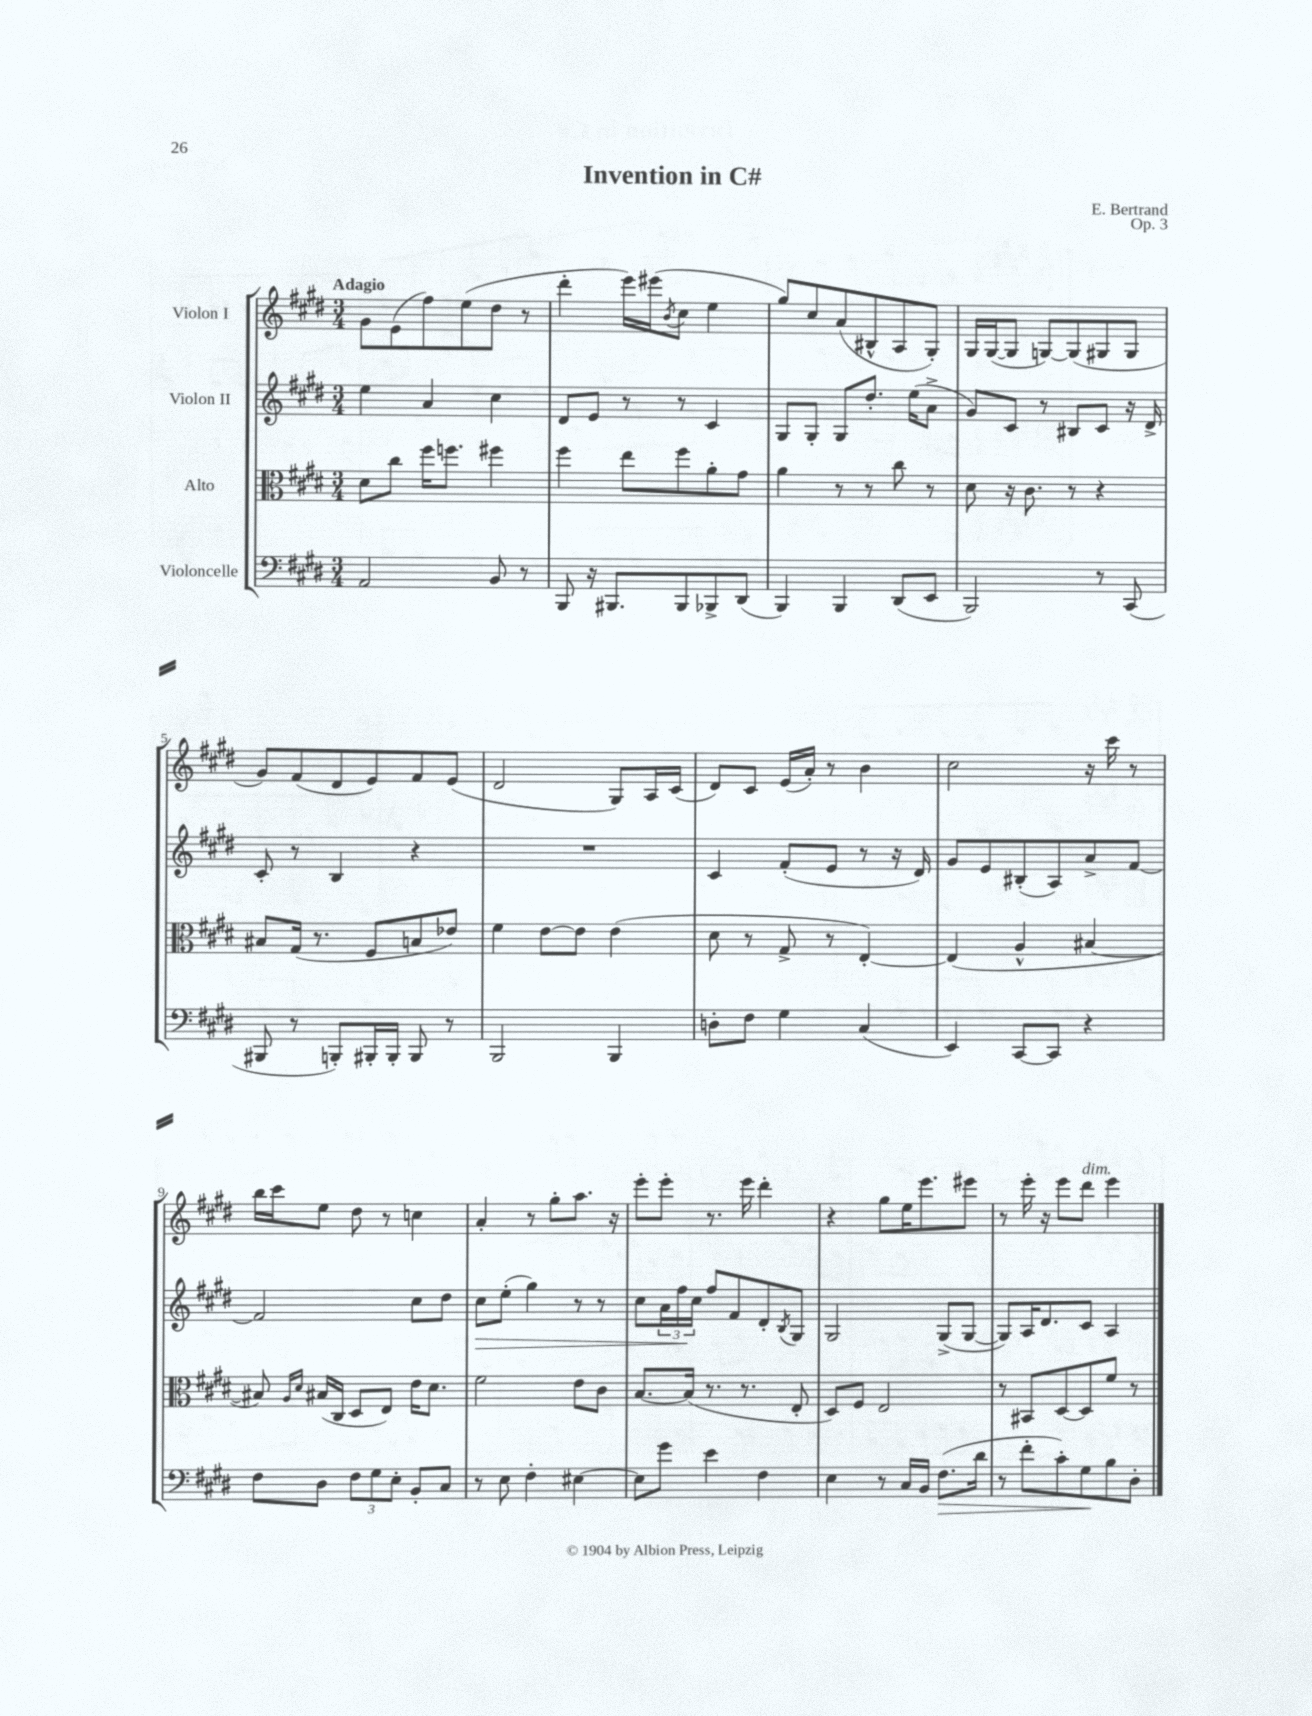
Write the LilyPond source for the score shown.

\header { title = "Invention in C#" composer = "E. Bertrand" opus = "Op. 3" }
<<
\new StaffGroup <<
\new Staff = "s0" \with { instrumentName = "Violon I" } {
    \clef treble \key e \major \numericTimeSignature \time 3/4 \tempo "Adagio"
    gis'8 e'8( fis''8) e''8( dis''8 r8 |
    dis'''4-. e'''16) eis'''16( \acciaccatura { b'8 } cis''8 e''4 |
    gis''8) cis''8 a'8( bis8-^ a8 gis8-.) |
    gis16 gis16~( gis8 g8~) g8( gis8 gis8 |
    gis'8) fis'8( dis'8 e'8) fis'8 e'8( |
    dis'2 gis8) a16 cis'16( |
    dis'8) cis'8 e'16( a'16-.) r8 b'4 |
    cis''2 r16 cis'''16 r8 |
    b''16 cis'''16 e''8 dis''8 r8 c''4 |
    a'4-. r8 gis''8-. a''8. r16 |
    e'''8-. e'''8-. r8. e'''16 dis'''4-. |
    r4 gis''8 e''16 e'''8. eis'''8 |
    r8 e'''16-. r16 e'''8 dis'''8^\markup { \italic "dim." } e'''4 \bar "|." |
}
\new Staff = "s1" \with { instrumentName = "Violon II" } {
    \clef treble \key e \major \numericTimeSignature \time 3/4
    e''4 a'4 cis''4 |
    dis'8 e'8 r8 r8 cis'4 |
    gis8 gis8-. gis8 dis''8.-. e''16( a'8-> |
    gis'8) cis'8 r8 bis8 cis'8 r16 dis'16-> |
    cis'8-. r8 b4 r4 |
    R2. |
    cis'4 fis'8-.( e'8 r8 r16 dis'16) |
    gis'8 e'8 bis8-.( a8) a'8-> fis'8~ |
    fis'2 cis''8 dis''8 |
    cis''8\> e''8-.( gis''4) r8 r8 |
    cis''8 \tuplet 3/2 { a'16 fis''16\! cis''16 } fis''8 fis'8 dis'8-. \acciaccatura { b8 } gis8 |
    gis2 gis8->( gis8~ |
    gis8) a16 dis'8. cis'8 a4 \bar "|." |
}
\new Staff = "s2" \with { instrumentName = "Alto" } {
    \clef alto \key e \major \numericTimeSignature \time 3/4
    dis'8 cis''8 fis''16 f''8. fis''4 |
    fis''4 e''8 fis''8 a'8-. gis'8 |
    a'4 r8 r8 cis''8 r8 |
    dis'8 r16 cis'8. r8 r4 |
    bis8 gis16( r8. fis8 b8 ees'8) |
    fis'4 e'8~ e'8 e'4( |
    dis'8 r8 gis8-> r8 e4~-.) |
    e4( a4-^ bis4~ |
    bis8) \grace { a16 dis'16 } bis16( cis16 dis8 e8) e'16 dis'8. |
    fis'2 e'8 cis'8 |
    b8.~ b16( r8. r8. e8-. |
    dis8) fis8 e2 |
    r8 bis,8 dis8~ dis8 fis'8 r8 \bar "|." |
}
\new Staff = "s3" \with { instrumentName = "Violoncelle" } {
    \clef bass \key e \major \numericTimeSignature \time 3/4
    a,2 b,8 r8 |
    b,,8 r16 bis,,8. bis,,8 bes,,8-> dis,8( |
    b,,4) b,,4 dis,8( e,8 |
    b,,2) r8 cis,8( |
    bis,,8 r8 b,,8-.) bis,,16-. bis,,16-. bis,,8 r8 |
    b,,2 b,,4 |
    d8-. fis8 gis4 cis4( |
    e,4) cis,8~ cis,8 r4 |
    fis8 dis8 \tuplet 3/2 { fis8 gis8 e8-. } b,8-. cis8 |
    r8 e8 fis4-. eis4~ |
    eis8 gis'8 e'4 fis4 |
    e4 r8 cis16 b,16 fis8.\>( dis'16 |
    r8 fis'8-. cis'8-.) gis8\! b8 dis8-. \bar "|." |
}
>>
>>
